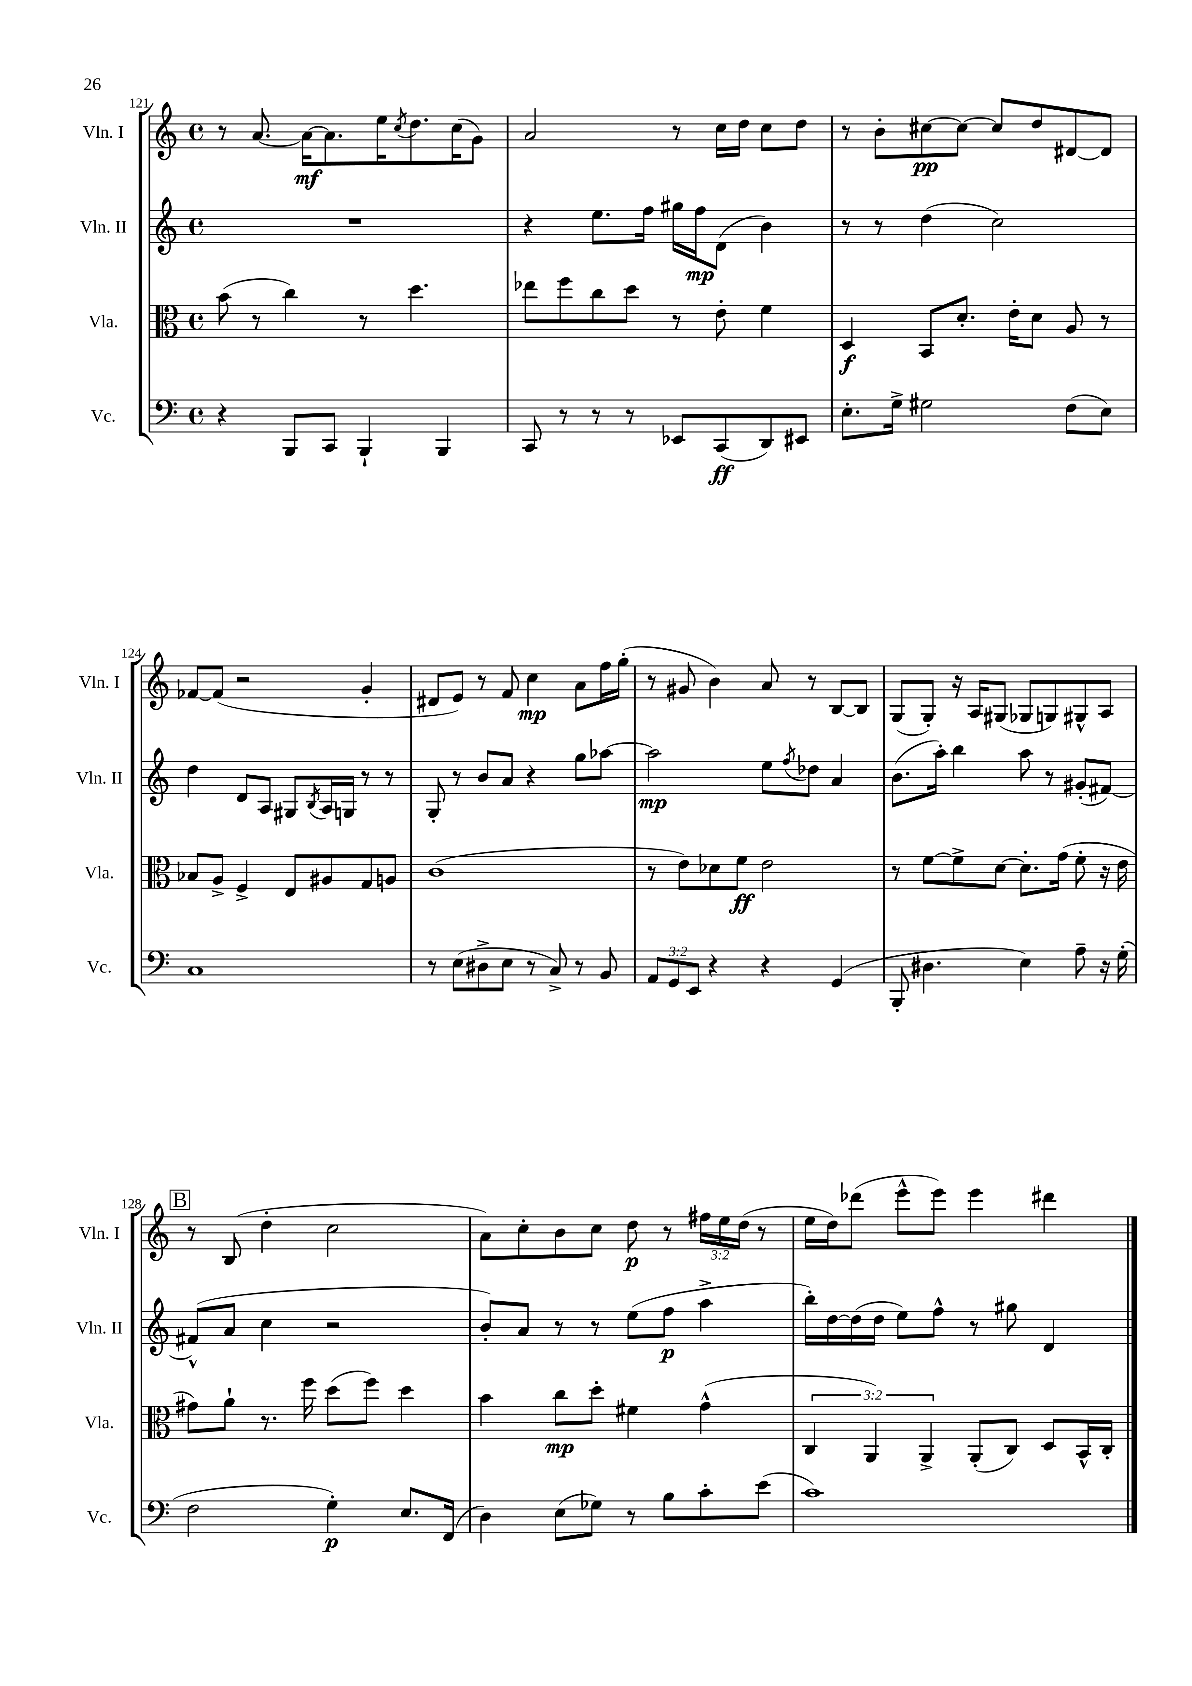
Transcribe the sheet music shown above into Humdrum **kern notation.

**kern	**kern	**kern	**kern
*staff4	*staff3	*staff2	*staff1
*clefF4	*clefC3	*clefG2	*clefG2
*k[]	*k[]	*k[]	*k[]
*M4/4	*M4/4	*M4/4	*M4/4
*met(c)	*met(c)	*met(c)	*met(c)
4r	(8b	1r	8r
.	8r	.	[8.a
8BBB	4cc)	.	.
.	.	.	16a_
8CC	.	.	8.a]
4BBB`	8r	.	.
.	.	.	16ee
.	.	.	8qcc
.	4.dd	.	8.dd
4BBB	.	.	.
.	.	.	(16cc
.	.	.	8g)
=	=	=	=
8CC	8ee-	4r	2a
8r	8ff	.	.
8r	8cc	8.ee	.
8r	8dd	.	.
.	.	16ff	.
8EE-	8r	16gg#	8r
.	.	16ff	.
(8CC	8e'	(8d	16cc
.	.	.	16dd
8DD)	4f	4b)	8cc
8EE#	.	.	8dd
=	=	=	=
8.E'	4D	8r	8r
.	.	8r	8b'
16G^	.	.	.
2G#	8BB	(4dd	[8cc#
.	8.d'	.	8cc#_
.	.	2cc)	8cc#]
.	16e'	.	.
.	8d	.	8dd
(8F	8A	.	[8d#
8E)	8r	.	8d#]
=	=	=	=
1C	8B-	4dd	[8f-
.	8A^	.	(8f-]
.	4F^	8d	2r
.	.	8A	.
.	8E	8G#	.
.	.	8qB	.
.	8A#	16A	.
.	.	16G	.
.	8G	8r	4g'
.	8A	8r	.
=	=	=	=
8r	(1c	8G'	8d#
(8E	.	8r	8e)
8D#^	.	8b	8r
8E	.	8a	8f
8r	.	4r	4cc
8C^)	.	.	.
8r	.	8gg	8a
8BB	.	[8aa-	16ff
.	.	.	(16gg'
=	=	=	=
12AA	8r	2aa-]	8r
12GG	.	.	.
.	8e)	.	8g#
12EE	.	.	.
4r	8d-	.	4b)
.	8f	.	.
4r	2e	8ee	8a
.	.	8qff	.
.	.	8dd-	8r
(4GG	.	4a	[8B
.	.	.	8B]
=	=	=	=
8BBB'	8r	(8.b	(8G
4.D#	[8f	.	8G')
.	.	16aa')	.
.	8f^]	4bb	16r
.	.	.	16A
.	[8d	.	(8G#
4E)	8.d']	8aa	8G-
.	.	8r	8G)
.	(16g	.	.
8A~	8f'	(8g#'	8G#^^
16r	16r	[8f#)	8A
(16G'	16e	.	.
=	=	=	=
2F	8g#)	(8f#^^]	8r
.	8a`	8a	(8B
.	8.r	4cc	4dd'
.	16ff	.	.
4G')	(8dd	2r	2cc
.	8ff)	.	.
8.E	4dd	.	.
(16FF	.	.	.
=	=	=	=
4D)	4b	8b')	8a)
.	.	8a	8cc'
(8E	8cc	8r	8b
8G-)	8dd'	8r	8cc
8r	4f#	(8ee	8dd
8B	.	8ff	8r
8c'	(4g^^	4aa^	24ff#
.	.	.	24ee
.	.	.	(24dd
(8e	.	.	8r
=	=	=	=
1c)	6C	16bb')	16ee
.	.	[16dd	16dd)
.	.	(16dd]	(8ddd-
.	6AA)	.	.
.	.	16dd	.
.	.	8ee)	8eee^^
.	6AA^	.	.
.	.	8ff^^	8eee)
.	(8AA'	8r	4eee
.	8C)	8gg#	.
.	8D	4d	4ddd#
.	16BB^^	.	.
.	16C'	.	.
==	==	==	==
*-	*-	*-	*-
